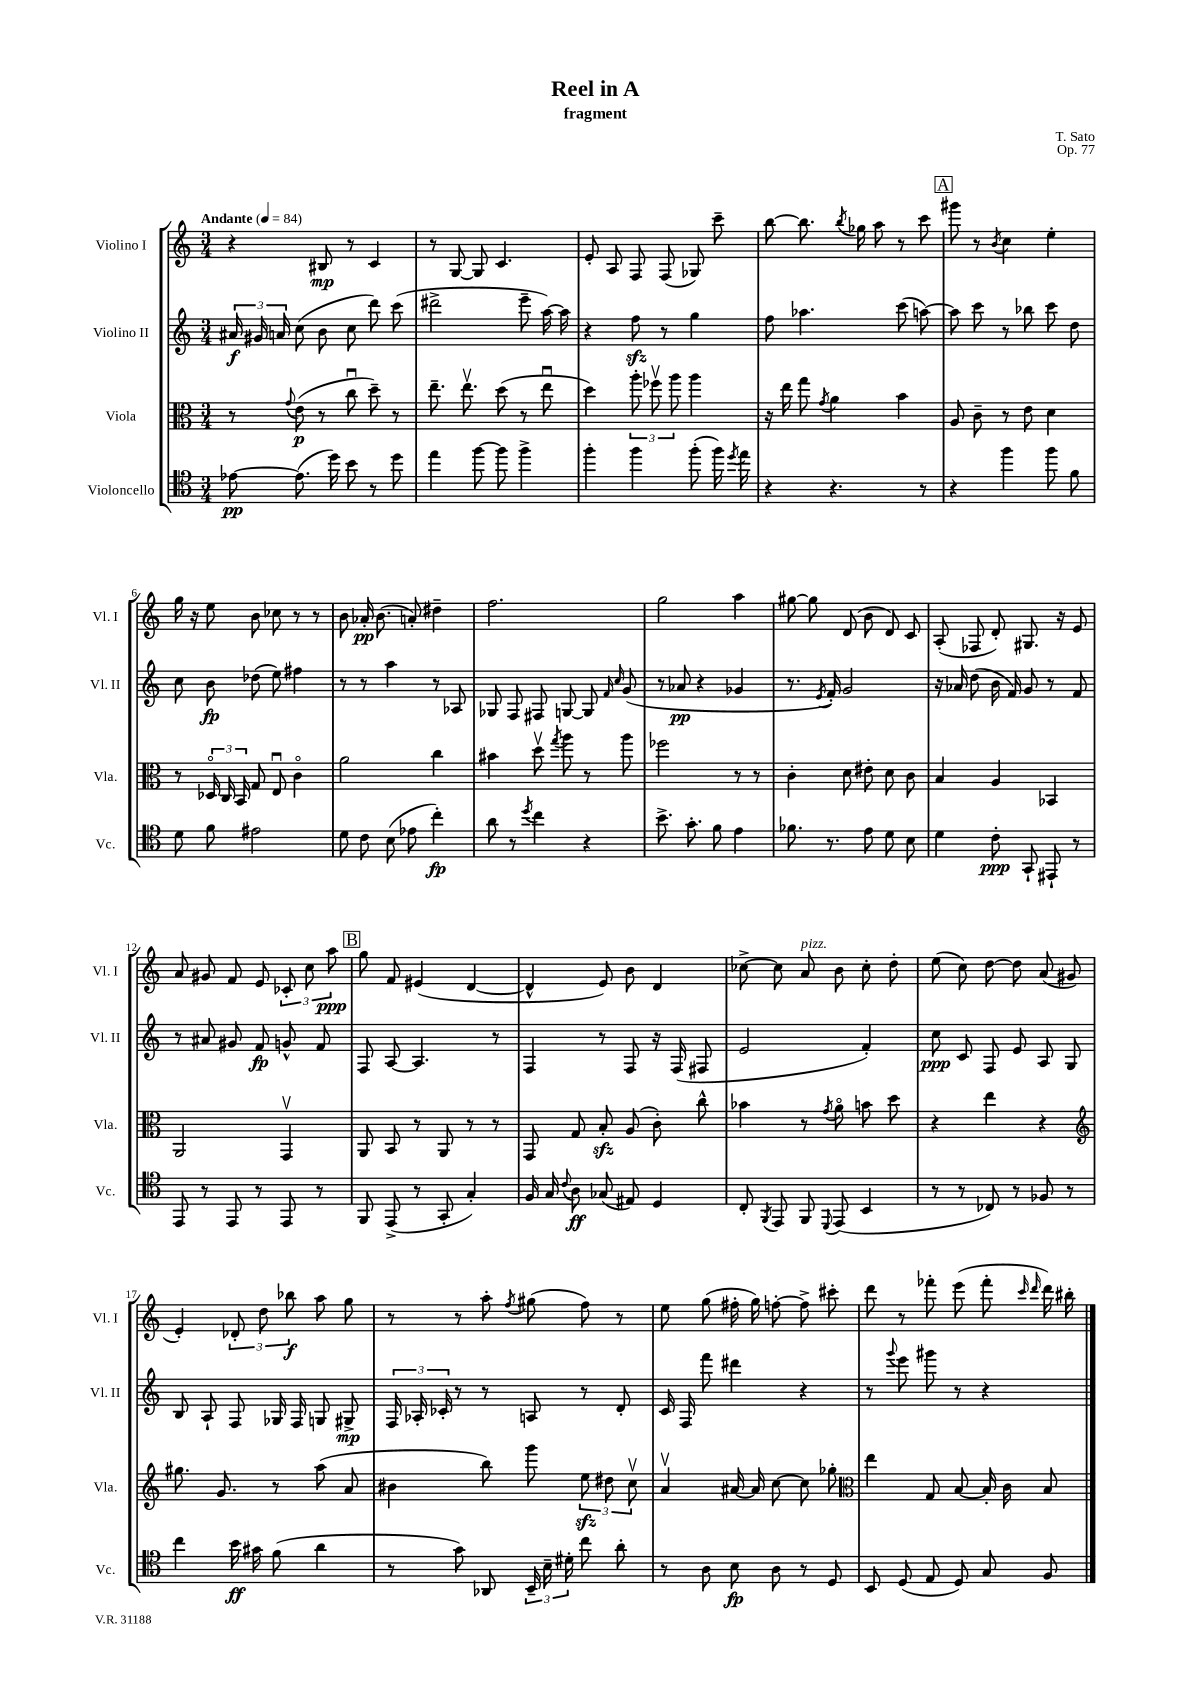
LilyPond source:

\header { title = "Reel in A" composer = "T. Sato" subtitle = "fragment" opus = "Op. 77" }
<<
\new StaffGroup <<
\new Staff = "s0" \with { instrumentName = "Violino I" shortInstrumentName = "Vl. I" } {
    \clef treble \key c \major \numericTimeSignature \time 3/4 \tempo "Andante" 4 = 84
    \autoBeamOff r4 bis8\mp r8 c'4 |
    r8 g8~ g8 c'4. |
    e'8-. a8 f8 f8( ges8) c'''8-- |
    b''8~ b''8. \acciaccatura { b''8 } ges''16 a''8 r8 c'''8 |
    \mark \markup { \box "A" } gis'''8 r8 \acciaccatura { b'8 } c''4 e''4-. |
    g''16 r16 e''8 b'8 ces''8 r8 r8 |
    b'8 aes'16-.\pp b'8.( a'8-.) dis''4-- |
    f''2. |
    g''2 a''4 |
    gis''8~ gis''8 d'8( b'8 d'8) c'8 |
    a8-.( fes8 d'8-.) gis8. r16 e'8 |
    a'8 gis'8 f'8 e'8 \tuplet 3/2 { ces'8-. c''8 a''8\ppp } |
    \mark \markup { \box "B" } g''8 f'8 eis'4( d'4~ |
    d'4-^ e'8) b'8 d'4 |
    ces''8~-> ces''8 a'8^\markup { \italic "pizz." } b'8 ces''8-. d''8-. |
    e''8( c''8) d''8~ d''8 a'8( gis'8 |
    e'4-.) \tuplet 3/2 { des'8-. d''8 bes''8\f } a''8 g''8 |
    r8 r8 a''8-. \acciaccatura { f''8 } gis''8( f''8) r8 |
    e''8 g''8( fis''16-. g''16) f''8~-. f''8-> cis'''8-. |
    d'''8 r8 fes'''8-. e'''8( fes'''8-. \grace { c'''16 d'''16 } d'''16) bis''16-. \bar "|." |
}
\new Staff = "s1" \with { instrumentName = "Violino II" shortInstrumentName = "Vl. II" } {
    \clef treble \key c \major \numericTimeSignature \time 3/4
    \autoBeamOff \tuplet 3/2 { ais'16\f gis'16 a'16 } c''8( b'8 c''8 d'''8) c'''8( |
    dis'''2-> e'''8-- a''16~) a''16 |
    r4 f''8\sfz r8 g''4 |
    f''8 aes''4. c'''8( a''8~) |
    \mark \markup { \box "A" } a''8 c'''8 r8 bes''8 c'''8 d''8 |
    c''8 b'8\fp des''8( e''8) fis''4 |
    r8 r8 a''4 r8 aes8 |
    ges8 f8 fis8 g8~ g8 \grace { f'16 c''16 } g'8( |
    r8 aes'8\pp r4 ges'4 |
    r8. \acciaccatura { e'8 } f'16-.) g'2 |
    r16 aes'16 d''8( b'16 f'16) g'8 r8 f'8 |
    r8 ais'8 gis'8 f'8\fp g'8-^ f'8 |
    \mark \markup { \box "B" } f8 a8~ a4. r8 |
    f4 r8 f8 r16 f16( fis8 |
    e'2 f'4-.) |
    c''8\ppp c'8 f8 e'8 a8 g8 |
    b8 a8-! f8 ges16 f16 g8 gis8->\mp |
    \tuplet 3/2 { f16 aes16-. ces'16-. } r8 r8 a8 r8 d'8-. |
    c'16 f16 f'''8 dis'''4 r4 |
    r8 \appoggiatura { g'''8 } e'''8 gis'''8 r8 r4 \bar "|." |
}
\new Staff = "s2" \with { instrumentName = "Viola" shortInstrumentName = "Vla." } {
    \clef alto \key c \major \numericTimeSignature \time 3/4
    \autoBeamOff r8 \appoggiatura { g'8 } e'8\p( r8 c''8\downbow d''8--) r8 |
    e''8.-- e''8.\upbow d''8( r8 e''8\downbow |
    d''4) \tuplet 3/2 { a''8-. fes''8\upbow a''8 } a''4 |
    r16 e''16 g''8 \acciaccatura { g'8 } a'4 b'4 |
    \mark \markup { \box "A" } a8 c'8-- r8 e'8 d'4 |
    r8 \tuplet 3/2 { des16\flageolet c16 b,16 } g8 e8\downbow c'4\flageolet |
    a'2 c''4 |
    bis'4 d''8\upbow \acciaccatura { g''8 } a''8 r8 a''8 |
    fes''2 r8 r8 |
    c'4-. d'8 eis'8-. d'8 c'8 |
    b4 a4 bes,4 |
    a,2 g,4\upbow |
    \mark \markup { \box "B" } a,8 b,8 r8 a,8 r8 r8 |
    g,8 g8 b8-.\sfz a8( c'8-.) c''8-^ |
    bes'4 r8 \acciaccatura { g'8 } a'8\flageolet b'8 d''8 |
    r4 e''4 r4 |
    \clef treble gis''8. g'8. r8 a''8( a'8 |
    bis'4 b''8) g'''8 \tuplet 3/2 { e''8\sfz dis''8 c''8\upbow } |
    a'4\upbow ais'16~ ais'16 c''8~ c''8 ges''8-. |
    \clef alto e''4 g8 b8~ b16-. c'16 b8 \bar "|." |
}
\new Staff = "s3" \with { instrumentName = "Violoncello" shortInstrumentName = "Vc." } {
    \clef tenor \key c \major \numericTimeSignature \time 3/4
    \autoBeamOff ees'8~\pp ees'8.( d''16) b'8 r8 d''8 |
    e''4 f''8~ f''8 f''4-> |
    f''4-. f''4 f''8-.( f''16) \acciaccatura { d''8 } e''16 |
    r4 r4. r8 |
    \mark \markup { \box "A" } r4 f''4 f''8 f'8 |
    d'8 f'8 eis'2 |
    d'8 c'8 b8( ees'8 c''4-.\fp) |
    a'8 r8 \acciaccatura { d''8 } c''4 r4 |
    b'8.-> g'8.-. f'8 e'4 |
    fes'8. r8. e'8 d'8 b8 |
    d'4 c'8-.\ppp g,8-! eis,8-! r8 |
    e,8 r8 e,8 r8 e,8 r8 |
    \mark \markup { \box "B" } f,8 e,8->( r8 g,8-. g4-.) |
    f16 g16 \appoggiatura { c'8 } a8\ff ges8( eis8) d4 |
    c8-. \acciaccatura { f,8 } e,8 f,8 \appoggiatura { d,8 } e,8( b,4 |
    r8 r8 ces8) r8 fes8 r8 |
    c''4 b'16\ff gis'16 f'8( a'4 |
    r8 g'8) aes,8 \tuplet 3/2 { b,16-- b16-- dis'16-. } c''8 a'8-. |
    r8 a8 b8\fp a8 r8 d8 |
    b,8 d8( e8 d8) g8 f8 \bar "|." |
}
>>
>>
